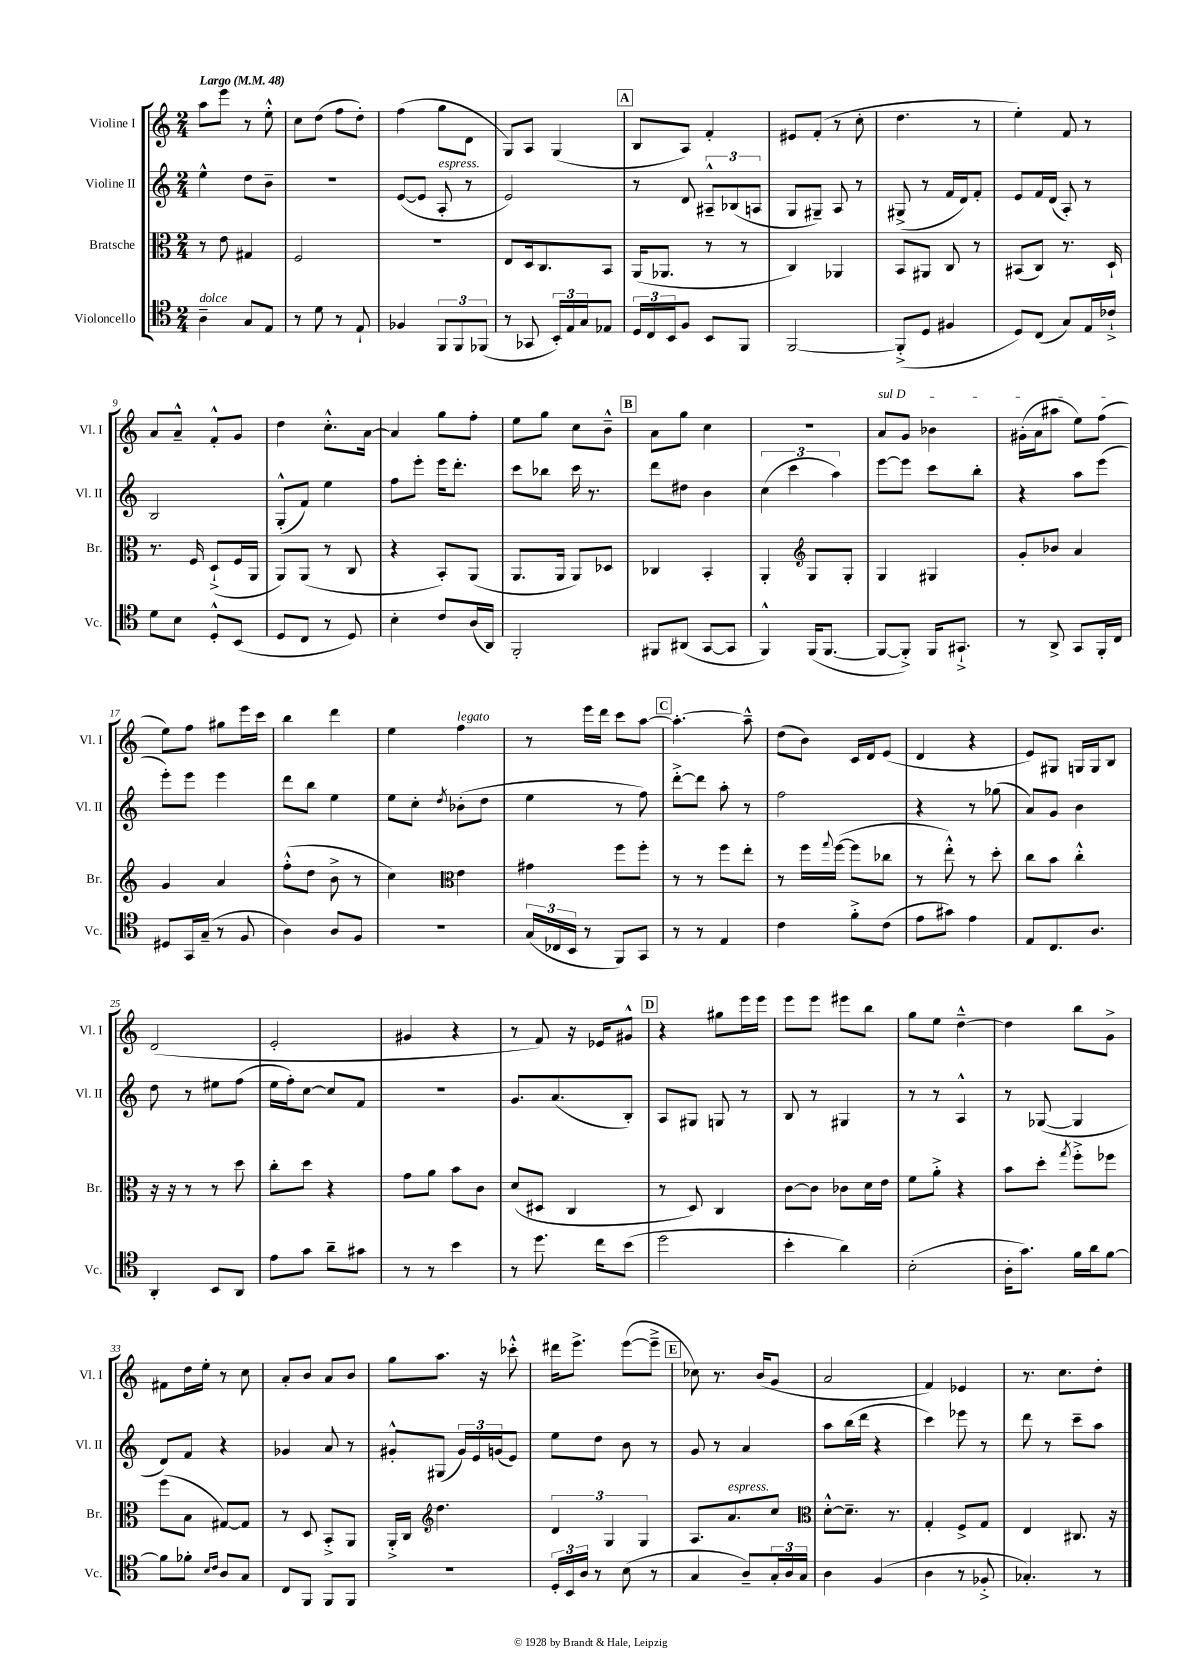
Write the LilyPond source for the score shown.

<<
\new StaffGroup <<
\new Staff = "s0" \with { instrumentName = "Violine I" shortInstrumentName = "Vl. I" } {
    \clef treble \key c \major \numericTimeSignature \time 2/4 \tempo "Largo" 4 = 48
    a''8 e'''8 r8 e''8-.-^ |
    c''8 d''8( f''8 d''8-.) |
    f''4( g''8 d'8 |
    g8) a8 g4( |
    \mark \markup { \box "A" } b8 a8) f'4-. |
    eis'8 f'8-.( r8 c''8-. |
    d''4. r8 |
    e''4-.) f'8 r8 |
    a'8 a'8---^ f'8-.-^ g'8 |
    d''4 c''8.-.-^ a'16~ |
    a'4 g''8 f''8-. |
    e''8 g''8 c''8 b'8---^ |
    \mark \markup { \box "B" } a'8 g''8 c''4 |
    r2 |
    \once \override TextSpanner.bound-details.left.text = \markup { \italic "sul D" } a'8\startTextSpan g'8 bes'4 |
    gis'16-.( a'16 ais''8 e''8) f''8\stopTextSpan( |
    e''8) f''8 gis''8 e'''16 c'''16 |
    b''4 d'''4 |
    e''4 f''4^\markup { \italic "legato" } |
    r8 e'''16 d'''16 c'''8 a''8~ |
    \mark \markup { \box "C" } a''4.~-. a''8---^ |
    d''8( b'8) c'16 d'16 e'8( |
    d'4 r4 |
    e'8) gis8 g16 g16 b8 |
    d'2( |
    e'2-. |
    gis'4 r4 |
    r8 f'8) r16 ees'16 gis'8-^ |
    \mark \markup { \box "D" } r4 gis''8 e'''16 e'''16 |
    e'''8 e'''8 eis'''8 b''8 |
    g''8 e''8 d''4~---^ |
    d''4 b''8 g'8-> |
    fis'8 d''16 e''16-. r8 c''8 |
    a'8-. b'8 a'8 b'8 |
    g''8 a''8. r16 ces'''8-.-^ |
    dis'''16 e'''8.-> e'''8~( e'''8---> |
    \mark \markup { \box "E" } ces''8) r8. b'16( g'8 |
    a'2 |
    f'4) ees'4 |
    r8. c''8. d''8-. \bar "|." |
}
\new Staff = "s1" \with { instrumentName = "Violine II" shortInstrumentName = "Vl. II" } {
    \clef treble \key c \major \numericTimeSignature \time 2/4
    e''4-^ d''8 b'8-- |
    R2 |
    e'8~( e'8 a8-.^\markup { \italic "espress." } r8 |
    e'2) |
    \mark \markup { \box "A" } r8 d'8 \tuplet 3/2 { ais8---^ bes8( a8 } |
    g8 gis8--) a8 r8 |
    gis8->( r8 f'16 d'16) f'8-. |
    e'8 f'16 d'16( a8-.) r8 |
    b2 |
    g8-.-^( f'8) e''4 |
    f''8 e'''8-. e'''16 d'''8.-. |
    c'''8 bes''8 c'''16 r8. |
    \mark \markup { \box "B" } d'''8 dis''8 b'4 |
    \tuplet 3/2 { c''4( c'''4 a''4) } |
    e'''8~ e'''8 c'''8 b''8-. |
    r4 a''8 e'''8( |
    e'''8-.) e'''8 e'''4 |
    d'''8 b''8 e''4 |
    e''8 c''8-. \acciaccatura { d''8 } bes'8-.( d''8 |
    e''4 r8 f''8) |
    \mark \markup { \box "C" } d'''8~-.-> d'''8 a''8-. r8 |
    f''2 |
    r4 r8 ges''8( |
    a'8) g'8 b'4 |
    d''8 r8 eis''8 f''8( |
    e''16 f''16-.) c''8~ c''8 f'8 |
    r2 |
    g'8. a'8.( b8-.) |
    \mark \markup { \box "D" } a8 gis8 g8 r8 |
    b8 r8 gis4 |
    r8 r8 a4-^ |
    r8 ges8~( ges4 |
    d'8) f'8 r4 |
    ges'4 a'8 r8 |
    gis'8-.-^ gis8( \tuplet 3/2 { gis'16) e'16 g'16( } e'8) |
    e''8 d''8 b'8 r8 |
    \mark \markup { \box "E" } g'8 r8 a'4 |
    a''8 b''16( d'''16 r4 |
    c'''4) ees'''8 r8 |
    d'''8 r8 c'''8-- a''8 \bar "|." |
}
\new Staff = "s2" \with { instrumentName = "Bratsche" shortInstrumentName = "Br." } {
    \clef alto \key c \major \numericTimeSignature \time 2/4
    r8 e'8 gis4 |
    f2 |
    R2 |
    e8 d16 c8. b,8 |
    \mark \markup { \box "A" } a,16( aes,8. r8 r8 |
    c4) aes,4 |
    b,8 ais,8 c8 r8 |
    bis,8( c8) r8. d16-! |
    r8. f16 d8-!->( f16 a,16 |
    a,8) a,8( r8 c8 |
    r4 b,8-.) a,8( |
    a,8. a,16 a,8) des8 |
    \mark \markup { \box "B" } ces4 b,4-. |
    a,4-. \clef treble g8 g8-. |
    g4 gis4 |
    g'8-. bes'8 a'4 |
    g'4 a'4 |
    f''8-.-^( d''8 b'8-> r8 |
    c''4) \clef alto e'4 |
    gis'4 f''8 f''8-. |
    \mark \markup { \box "C" } r8 r8 f''8 e''8-. |
    r8 f''16 \appoggiatura { g''8 } f''16~( f''8 ces''8 |
    r8 e''8-.-^) r8 d''8-. |
    c''8 b'8 c''4-.-^ |
    r16 r16 r8 r8 d''8 |
    c''8-. d''8 r4 |
    g'8 a'8 b'8 c'8 |
    d'8( dis8 c4 |
    \mark \markup { \box "D" } r8 d8) c4 |
    c'8~ c'8 ces'8 d'16 e'16 |
    f'8 a'8-.-> r4 |
    b'8 d''8-. \acciaccatura { g''8 } f''8-.-> fes''8 |
    f''8( b8 gis8~) gis8 |
    r8 d8 b,8-.-> a,8 |
    a,16-.-> c16 \clef treble d''4. |
    \tuplet 3/2 { d'4 g4 g4 } |
    \mark \markup { \box "E" } a8. a'8.^\markup { \italic "espress." } c''8 |
    \clef alto d'8~-.-^ d'8.-- r8. |
    g4-. f8-> g8 |
    e4 cis8. r16 \bar "|." |
}
\new Staff = "s3" \with { instrumentName = "Violoncello" shortInstrumentName = "Vc." } {
    \clef tenor \key c \major \numericTimeSignature \time 2/4
    a4--^\markup { \italic "dolce" } g8 e8 |
    r8 d'8 r8 e8-! |
    fes4 \tuplet 3/2 { f,8 f,8 fes,8( } |
    r8 ges,8 \tuplet 3/2 { b,16-.) e16 g16 } ees8 |
    \mark \markup { \box "A" } \tuplet 3/2 { d16 c16 b,16 } f8 b,8 f,8 |
    f,2~ |
    f,8-.->( d8 fis4 |
    d8) c8( g8) e16 ces'16-!-> |
    d'8 b8 d8-.-^ b,8( |
    d8 c8 r8 d8) |
    b4-. c'8 a16( a,16) |
    f,2-. |
    \mark \markup { \box "B" } fis,8 ais,8( g,8~ g,8 |
    f,4-^) f,16( f,8.~ |
    f,8~ f,8-.->) f,16 gis,8.-!-> |
    r8 a,8-> g,8 f,16-. c16 |
    dis8 g,16 g16--( r8 f8 |
    a4) a8 f8 |
    R2 |
    \tuplet 3/2 { g16( ces16 b,16 } r8 f,8) g,8 |
    \mark \markup { \box "C" } r8 r8 e4 |
    c'4 f'8-.-> c'8( |
    e'8 gis'8) e'4 |
    e8 c8. a8. |
    a,4-. b,8 a,8 |
    e'8 g'8 a'8-- gis'8 |
    r8 r8 b'4 |
    r8 d''8. c''16 b'8( |
    \mark \markup { \box "D" } d''2 |
    b'4-. a'4) |
    b2-.( |
    a16-. g'8.) f'16 a'16 f'8~ |
    f'8 fes'8-. \grace { b16 c'16 } a8 g8 |
    c8 f,8 f,8 f,8 |
    r2 |
    \tuplet 3/2 { d16-. b,16 a16 } r8 b8( r8 |
    \mark \markup { \box "E" } g4 a8--) \tuplet 3/2 { g16-. a16 g16 } |
    a4 f4( |
    a4 r8 fes8-.-> |
    ges4.-.) r8 \bar "|." |
}
>>
>>
